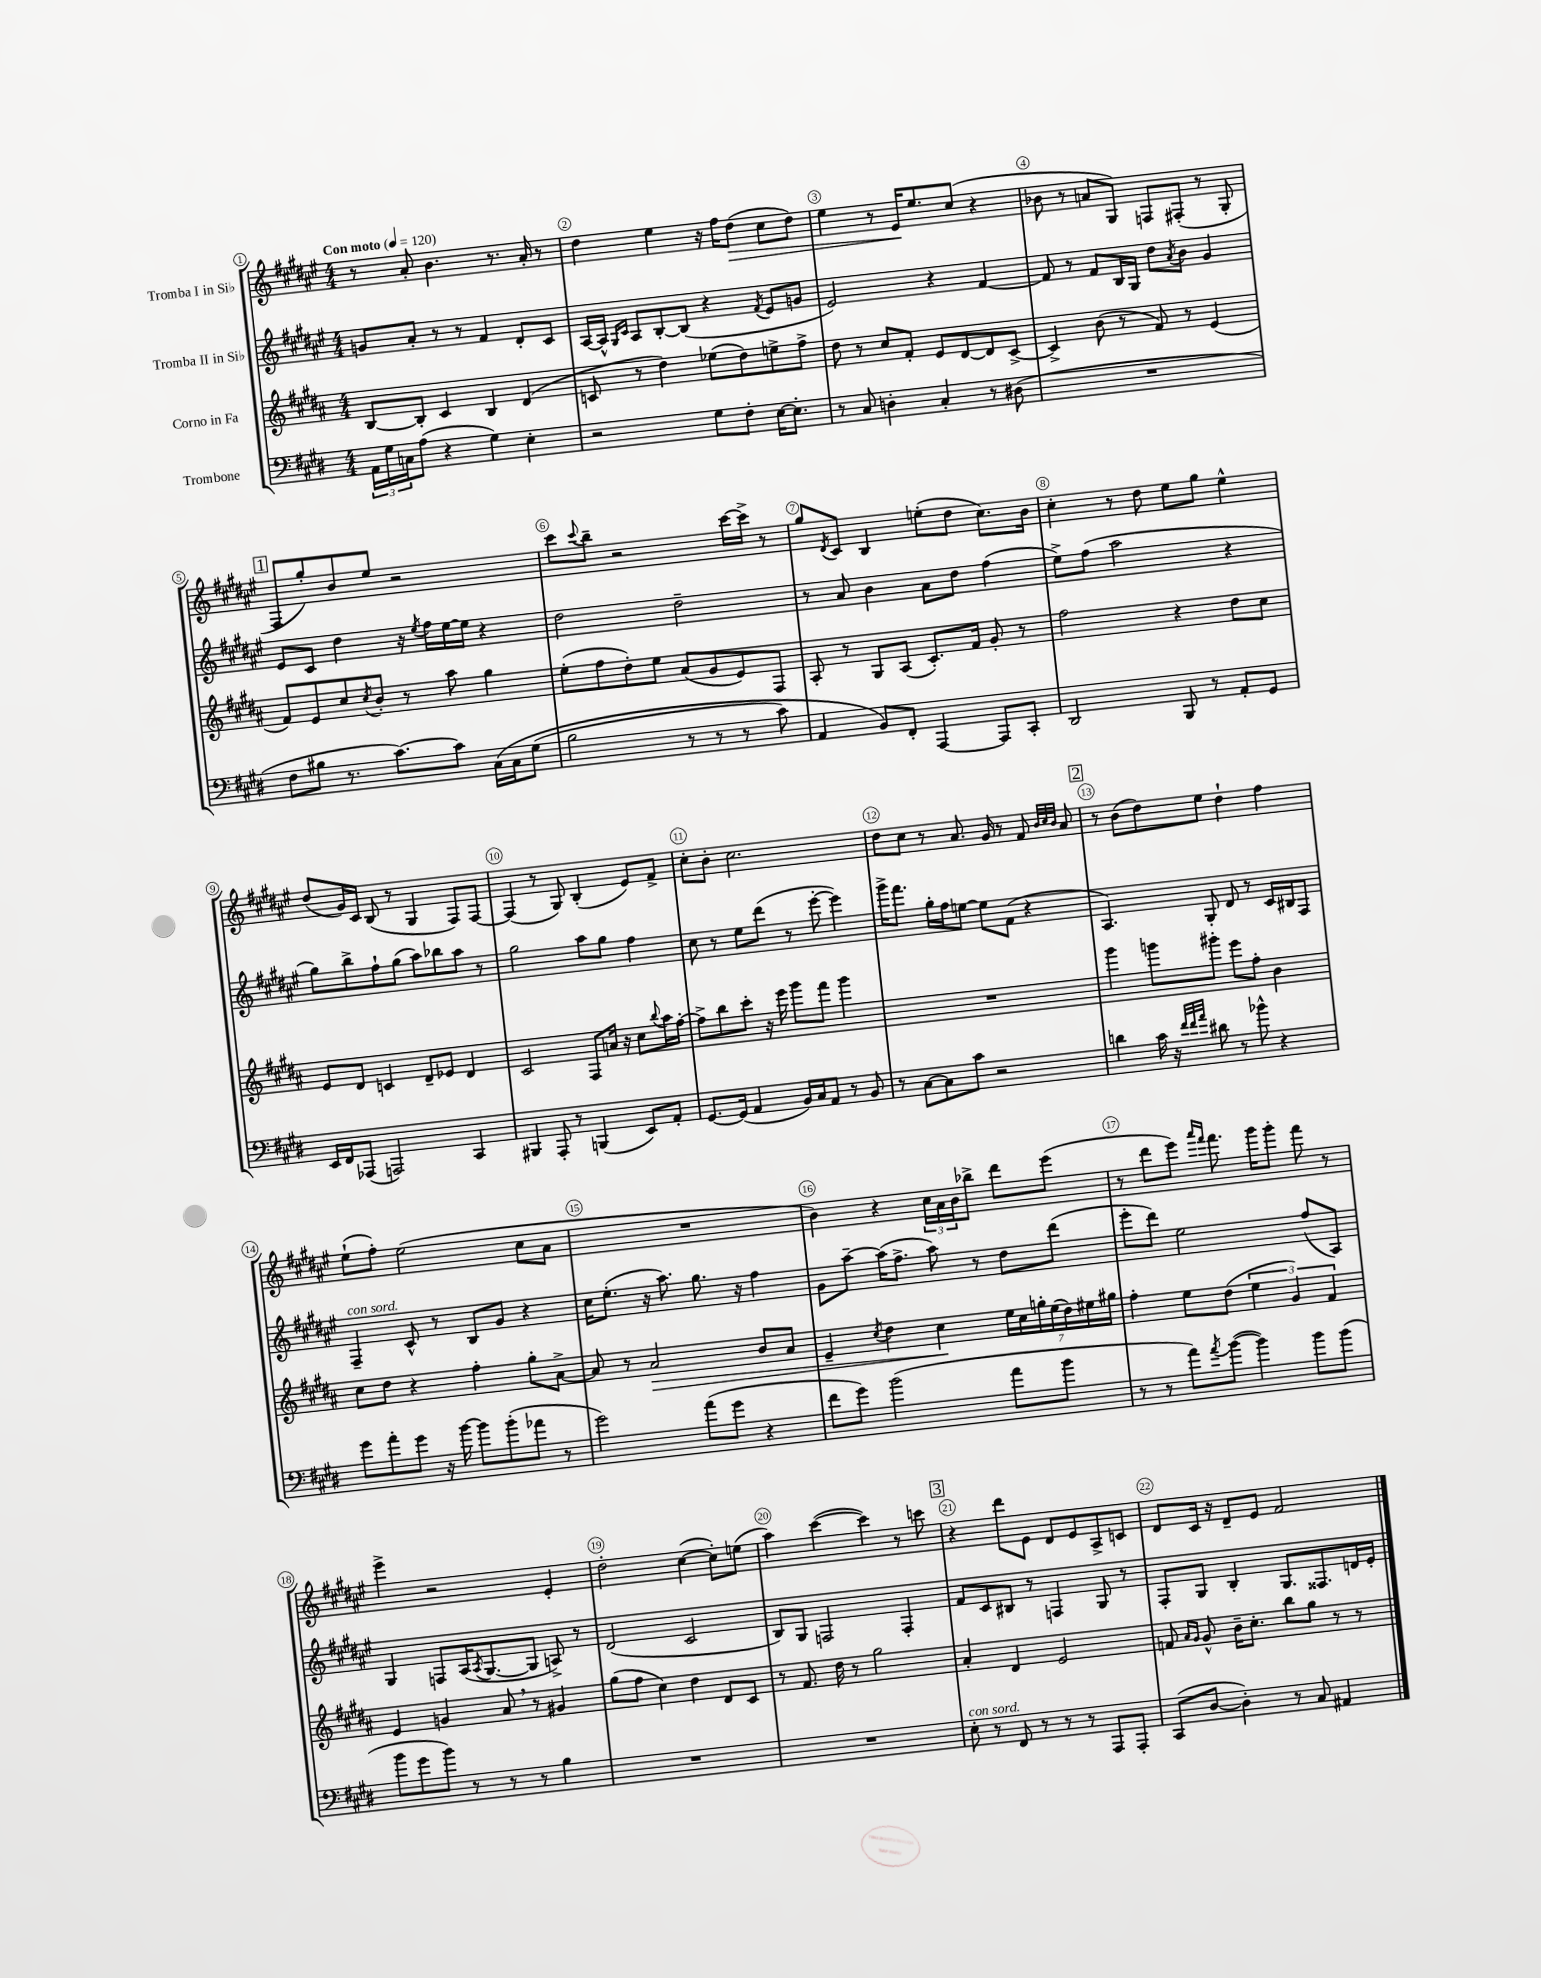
<<
\new StaffGroup <<
\new Staff = "s0" \with { instrumentName = "Tromba I in Sib" } {
    \clef treble \key fis \major \numericTimeSignature \time 4/4 \tempo "Con moto" 4 = 120
    r8 ais'8-. b'4. r8. ais'16-. r8 |
    dis''4 eis''4 r16 fis''16 dis''8\>( cis''8 dis''8) |
    eis''4 r8 eis'16\! eis''8. cis''8( r4 |
    bes'8 r8 a'8 gis8) f8 fis8-.( r8 gis8-. |
    \mark \markup { \box "1" } fis8 gis''8-.) b'8 eis''8 r2 |
    cis'''8 \appoggiatura { cis'''8 } b''8-- r2 cis'''16~ cis'''16-> r8 |
    gis''8 \acciaccatura { dis'8 } cis'8 b4 e''8-.( dis''8 cis''8.) b'16 |
    cis''4-. r8 dis''8 eis''8 gis''8 eis''4-^ |
    dis''8( gis'16) cis'16 b8( r8 gis4 fis8) fis8~ |
    fis4( r8 gis8) b4-.( eis'8) fis'8-> |
    cis''8-. b'8-. cis''2. |
    dis''8 cis''8 r8 ais'8. gis'16 r8 fis'8 \grace { b'32 cis''32 b'32 } ais'8 |
    \mark \markup { \box "2" } r8 b'8( dis''8) eis''8 dis''4-! fis''4 |
    eis''8-!( fis''8-.) eis''2( cis''8 ais'8 |
    R1 |
    b'4) r4 \tuplet 3/2 { cis''16 ais'16 b'16 } bes''8-> dis'''8 eis'''8( |
    r8 dis'''8 eis'''8) \grace { ais'''16 fis'''16 } fis'''8. gis'''16 gis'''8-. fis'''8 r8 |
    eis'''4-> r2 eis'4-. |
    dis''2-. cis''4~( cis''8-.) e''8( |
    ais''4) cis'''4~( cis'''4) r8 c'''8 |
    \mark \markup { \box "3" } r4 dis'''8 eis'8 dis'8 eis'8 ais8-> c'8 |
    dis'8 cis'16 r16 dis'8-- eis'8 fis'2 \bar "|." |
}
\new Staff = "s1" \with { instrumentName = "Tromba II in Sib" } {
    \clef treble \key fis \major \numericTimeSignature \time 4/4
    g'8 ais'8-. r8 r8 fis'4 dis'8-. cis'8 |
    ais16~ ais16-^ \grace { gis16 cis'16 } ais8 b8~-. b8( r4 \acciaccatura { fis'8 } eis'8 g'8 |
    eis'2) r4 fis'4~ |
    fis'8 r8 fis'8 b16 gis16 dis''8 \acciaccatura { ais'8 } b'8 gis'4 |
    \mark \markup { \box "1" } eis'8 cis'8 dis''4 r16 \acciaccatura { eis''8 } fis''16 eis''16~ eis''16 r4 |
    dis''2 dis''2-- |
    r8 ais'8 b'4 ais'8 dis''8 fis''4( |
    eis''8->) fis''8( ais''2 r4 |
    gis''8) b''8-> fis''8-! gis''8( ais''8) bes''8 ais''8 r8 |
    gis''2 ais''8 gis''8 fis''4 |
    cis''8 r8 eis''8 dis'''8( r8 eis'''8~-. eis'''4) |
    gis'''16-> fis'''8. gis''16-. fis''16 e''8~ e''8 fis'8( r4 |
    \mark \markup { \box "2" } ais4.) gis8-. dis'8 r8 cis'16 bis16 fis8 |
    fis4--^\markup { \italic "con sord." } cis'8-^ r8 b8 gis'8 r4 |
    cis''16 eis''8.-.( r16 ais''8.) gis''8. r16 fis''4 |
    gis'8 ais''8~-- ais''16( fis''8.-> ais''8) r8 dis''8 dis'''8( |
    eis'''8-. dis'''8) eis''2 fis''8( ais8) |
    gis4 f8 ais16( \acciaccatura { ais8 } gis8.~ gis8 a8->) r8 |
    dis'2( cis'2 |
    b8) gis8 f2 f4-. |
    \mark \markup { \box "3" } fis'8 cis'8 bis8 r8 f4 gis8 r8 |
    fis8-. gis8 b4-. gis8. fisis8. d'16 eis'16-. \bar "|." |
}
\new Staff = "s2" \with { instrumentName = "Corno in Fa" } {
    \clef treble \key b \major \numericTimeSignature \time 4/4
    b8~ b8-. cis'4 b4 dis'4( |
    c'8 r8 dis''4) ees''8( dis''8) e''8-> fis''8-> |
    dis''8 r8 cis''8 fis'8-. e'8 dis'8~ dis'8 cis'8~-> |
    cis'4-> b'8( r8 fis'8) r8 e'4( |
    \mark \markup { \box "1" } fis'8) e'8 cis''8 \acciaccatura { cis''8 } b'8-. r8 ais''8 gis''4 |
    e''8-.( fis''8 dis''8-.) e''8 ais'8( gis'8 e'8) fis8 |
    ais8-. r8 gis8 ais8( cis'8.-.) fis'16 gis'8-. r8 |
    fis''2 r4 dis''8 cis''8 |
    e'8 dis'8 c'4 dis'8-- ees'8 dis'4 |
    cis'2 fis8 a'16 r16 cis''8 \appoggiatura { b''8 } ais''16 fis''16~-. |
    fis''8-> b''8 cis'''8-. r16 e'''16 gis'''8 fis'''8 gis'''4 |
    R1 |
    \mark \markup { \box "2" } gis'''4 g'''8 gis'''8-. e'''8 fis''8-. b'4 |
    cis''8 dis''8 r4 fis''4-. gis''8-. ais'8~-> |
    ais'8 r8 ais'2\> b'8 ais'8 |
    e'4-- \acciaccatura { cis''8 } dis''4 cis''4\! \tuplet 7/4 { e''16 cis''16 g''16-. e''16( dis''16) eis''16 gis''16 } |
    fis''4-. e''8 dis''8( \tuplet 3/2 { e''4 gis'4) fis'4 } |
    e'4 g'4 ais'8 \breathe r8 gis'4 |
    gis''8( fis''8 cis''4) dis''4 dis'8 cis'8 |
    r8 fis'8. dis''16 r8 gis''2 |
    \mark \markup { \box "3" } ais'4-. dis'4 e'2 |
    f'8 \grace { ais'16 gis'16 } gis'8-^ b'16-- cis''8.-. b''8 gis''8 r8 r8 \bar "|." |
}
\new Staff = "s3" \with { instrumentName = "Trombone" } {
    \clef bass \key e \major \numericTimeSignature \time 4/4
    \tuplet 3/2 { a,16 gis16 c16 } a8( r4 gis4) e4-. |
    r2 gis8 fis8-. e16~ e8.-. |
    r8 cis8 d4-. cis4-. r8 dis8( |
    R1 |
    \mark \markup { \box "1" } fis8 bis8 r8. cis'8.~) cis'8 cis16\( cis16 gis8( |
    b2 r8 r8 r8 cis'8) |
    a,4 b,8\) fis,8-. a,,4~ a,,8 cis,8-. |
    dis,2 b,,8 r8 a,8-. gis,8 |
    e,16 fis,16 aes,,8( a,,2) cis,4 |
    bis,,4 a,,8-. r8 b,,4( e,8) a,8-. |
    gis,8.~ gis,16( a,4 b,16) cis16 a,8 r8 b,8 |
    r8 cis8~ cis8 cis'8 r2 |
    \mark \markup { \box "2" } d'4 cis'16 r16 \grace { fis'32 fis'32 a'32 } dis'8 r8 bes'8-^ r4 |
    gis'8 a'8-. gis'8 r16 b'16~ b'8 b'8-.( aes'8 r8 |
    gis'2) a'8( gis'8 r4 |
    fis'8 gis'8) b'2( a'8 b'8 |
    r8 r8 a'8) \acciaccatura { a'8 } b'8~( b'4) b'8 b'8( |
    b'8 gis'8 b'8) r8 r8 r8 b4 |
    R1 |
    R1 |
    \mark \markup { \box "3" } e8-.^\markup { \italic "con sord." } r8 fis,8 r8 r8 r8 a,,8 a,,8-. |
    cis,8( dis8~ dis4-.) r8 cis8 ais,4 \bar "|." |
}
>>
>>
\layout { \context { \Score \override BarNumber.break-visibility = ##(#f #t #t) barNumberVisibility = #all-bar-numbers-visible \override BarNumber.stencil = #(make-stencil-circler 0.1 0.3 ly:text-interface::print) } }
